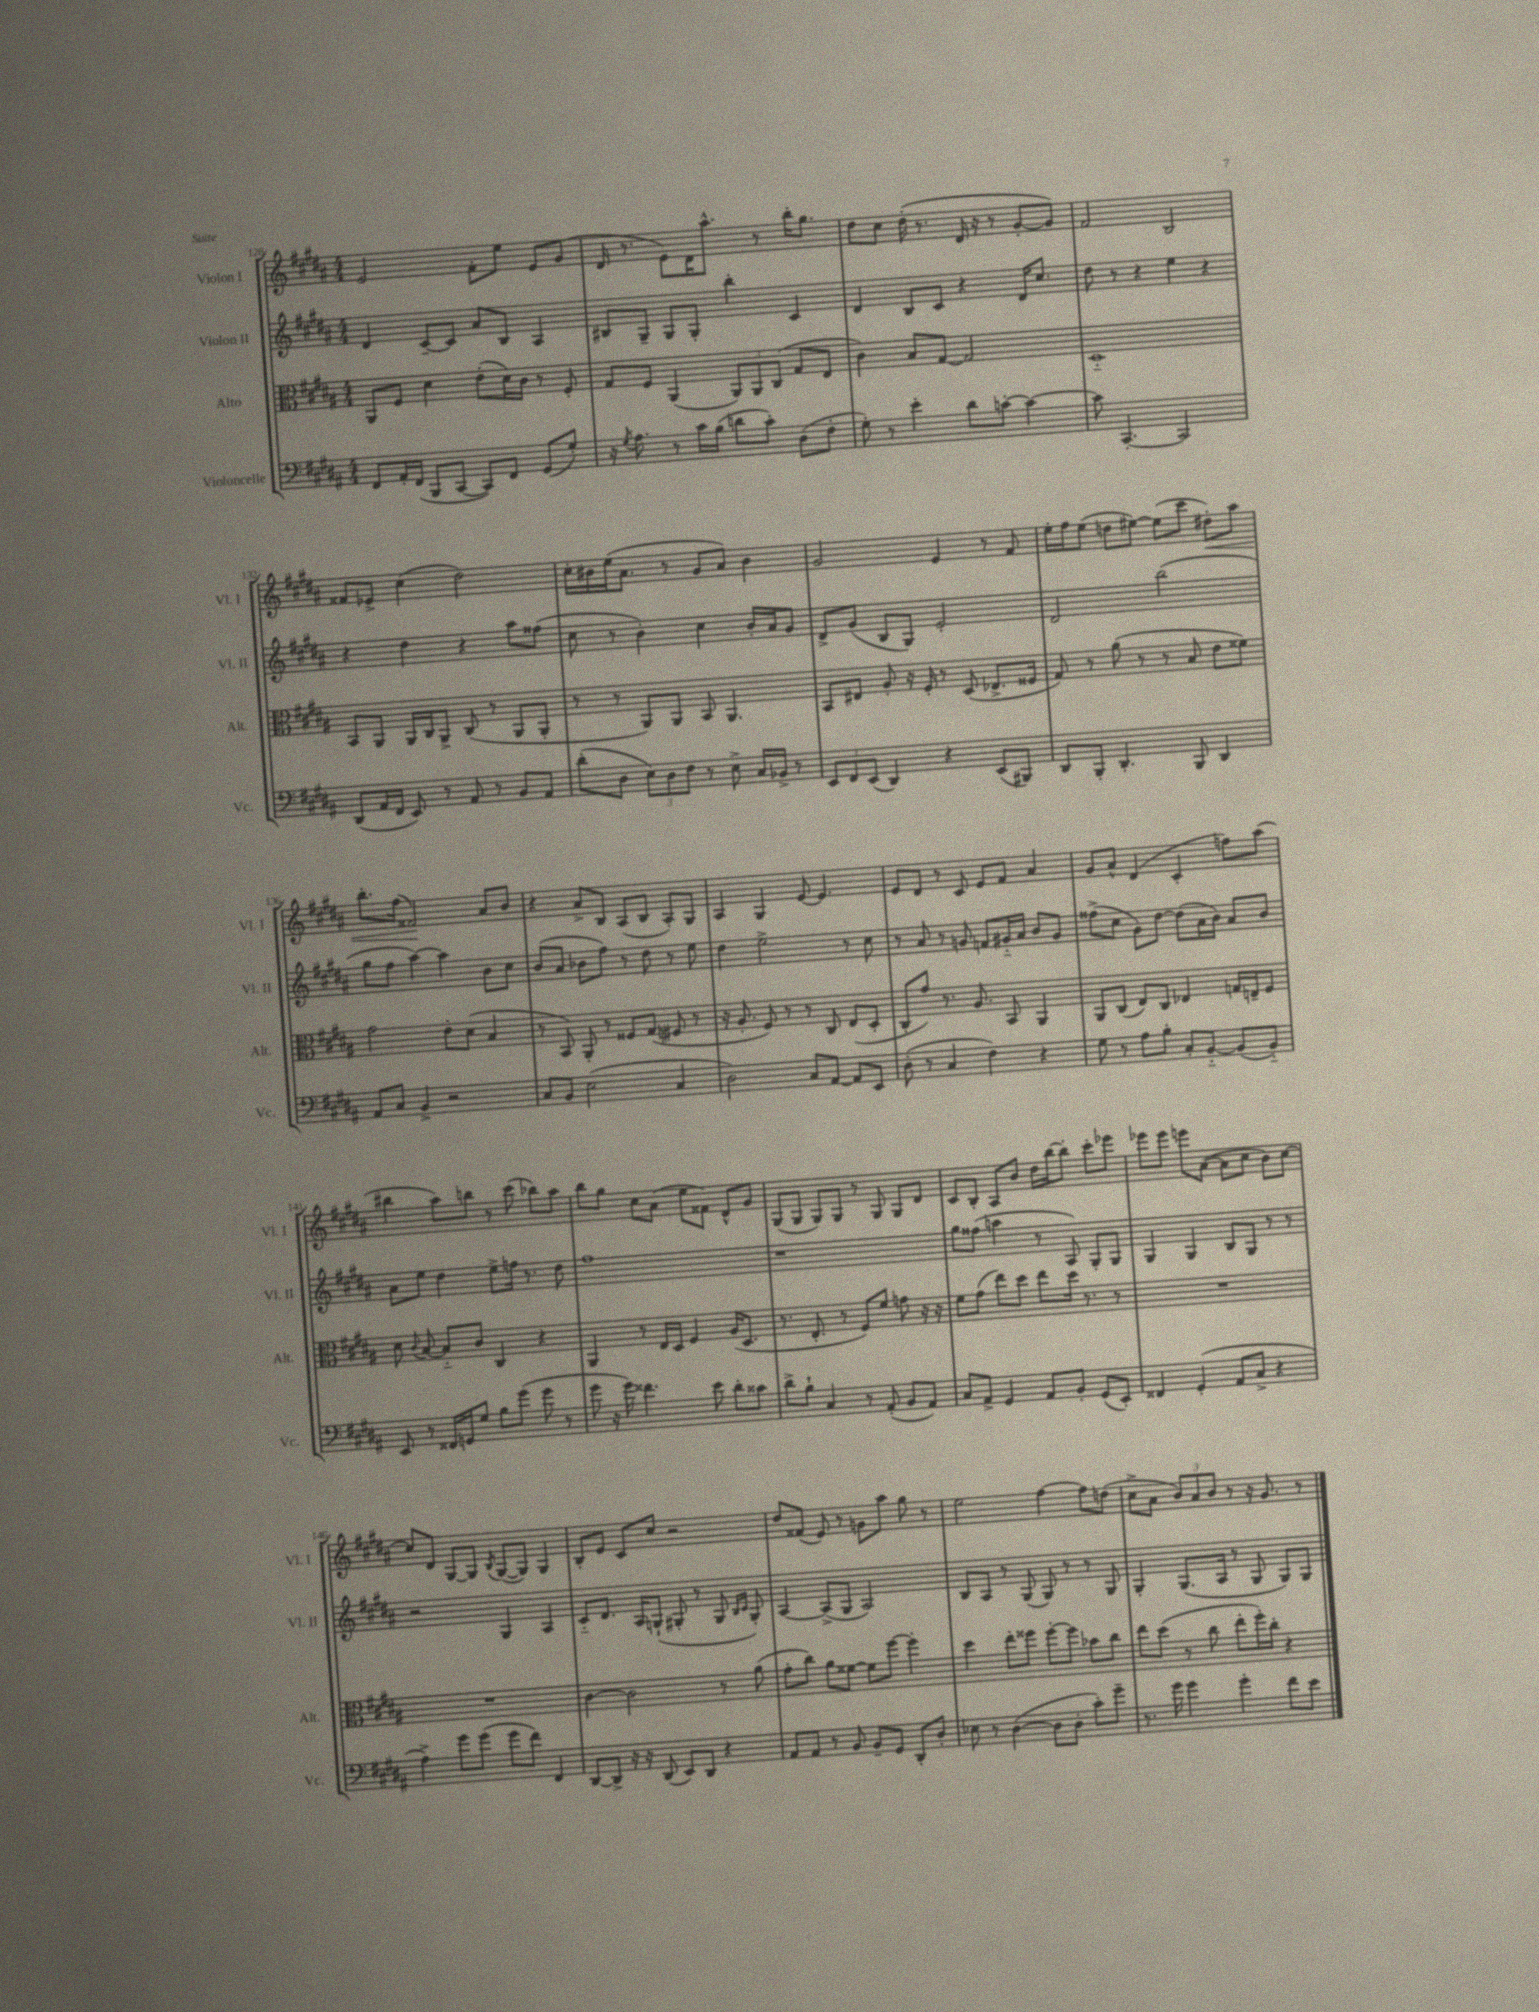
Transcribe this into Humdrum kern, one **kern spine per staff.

**kern	**kern	**kern	**kern
*staff4	*staff3	*staff2	*staff1
*clefF4	*clefC3	*clefG2	*clefG2
*k[f#c#g#d#a#]	*k[f#c#g#d#a#]	*k[f#c#g#d#a#]	*k[f#c#g#d#a#]
*M4/4	*M4/4	*M4/4	*M4/4
8FF#	8AA#	4d#	2e
16AA#'	8F#	.	.
(16FF#	.	.	.
8BBB	4d#	[8c#~	.
[8CC#	.	8c#]	.
8CC#])	(8e'	8a#	8f#'
8FF#	16d#)	8B	8ee
.	16c#	.	.
(8GG#	8r	4A#	8e
8G#')	8F#'	.	(8g#
=	=	=	=
16r	8G#	8B#	16d#
8qG#	.	.	.
8.A#	.	.	8.r
.	8F#	8G#~	.
8r	(4AA#	8G#	8e)
16c#	.	8G#'	16d#
(16B	.	.	8.aa#^^
8d	12AA#)	4bb'	.
.	12AA#	.	.
8c#')	.	.	8r
.	(12C#	.	.
(8D#	8G#	4c#	16bb'
.	.	.	8.gg#
8F#'	8E	.	.
=	=	=	=
8G#')	4c#)	4d#	8dd#
8r	.	.	8cc#
4e'	8B	8B	(16dd#'
.	.	.	8.r
.	[8G#	8c#	.
8d#	2G#]	4r	16d#
.	.	.	16r
[8c'	.	.	8r
4c_	.	16d#	[8g#'
.	.	8.cc#	.
.	.	.	8g#])
=	=	=	=
8c]	1D#'~	8dd#	2f#
[4.CC#'	.	8r	.
.	.	4r	.
2CC#]	.	4ee	2B
.	.	4r	.
=	=	=	=
(8DD#	8BB	4r	8f##
16AA#	8AA#	.	8e-^
16FF#	.	.	.
8EE)	16AA#	4dd#	(4cc#
.	16C#	.	.
8r	8AA#^	.	.
8AA#	(8C#	4r	2dd#)
8r	8r	.	.
8BB	8AA#	8aa#	.
8AA#	8AA#'	(8ff##	.
=	=	=	=
(8d#'	8r	8cc#	16cc#'
.	.	.	16b#
8D#	8r	8r	(16ee
.	.	.	8.a#
12E)	8AA#)	4b')	.
12D#	.	.	.
.	8AA#	.	8r
12F#	.	.	.
8r	8BB	4cc#	8g#
8E^	4.AA#	.	8a#)
16C#	.	16b'	4b#
16BB-^	.	16a#	.
8r	.	8g#	.
=	=	=	=
12EE	8BB	8d#^	2g#
12FF#	.	.	.
.	8E#	(8g#	.
(12EE	.	.	.
4DD#)	8A#'	8B	.
.	16r	8G#)	.
.	16F#'	.	.
4r	8r	2e'	4e
.	(8D#	.	.
(8EE	8.E-^	.	8r
8BBB#)	.	.	8f#
.	16F##	.	.
=	=	=	=
8DD#	8G#)	2d#	16ee'
.	.	.	16ff#
8BBB'	8r	.	(8ee
4.DD#'	(8a#	.	8dd
.	8r	.	[8ee#)
.	8r	(2bb	(8ee#]
8BBB	8B	.	8ccc#
4DD#	8e	.	8dd#')
.	8f##)	.	8aa#
=	=	=	=
8AA#	2g#	8gg#	8.bb'
8C#	.	8ff#	.
.	.	.	(16ff#
4BB^	.	[4aa#)	2f##)
2r	8e'	4aa#]	.
.	(8d#	.	.
.	4B	8b	8a#
.	.	8cc#	8b
=	=	=	=
8C#	8r	(8b	4r
8BB	8BB)	8a#	.
(2E	8AA#'	8b-	8a#^
.	8r	8ff#)	8B
.	8F##	8r	(8A#
.	(8G#	8dd#	8B
4C#	8F#	8r	8A#')
.	8r	8ee	8G#
=	=	=	=
2D#)	16r	4dd#	4A#
.	8.A#'	.	.
.	8F#)	2ee^	4G#
.	8r	.	.
8C#	8r	.	[8e
[8AA#	8C#	.	4.e]
8AA#]	(8E	8r	.
8EE	8D#'	8cc#	.
=	=	=	=
(8D#'	8C#'	8r	8e
8r	8g#)	8a#	8d#
4C#	8.r	8r	8r
.	.	8g	8c#
.	8.A#	.	.
4F#)	.	8f	8e
.	8BB	16g#'~	8f#
.	.	16a#	.
4r	4AA#	8b	4a#
.	.	8g#	.
=	=	=	=
8G#	8AA#	(8ff##^	8g#
8r	(8C#	8cc#	8a#^^
8A#	8E)	8g#)	(4d#
8B'	8C#	[8dd#	.
8C#'	4E-	(8dd#]	4c#'
[8BB'~	.	16a#	.
.	.	16b)	.
(8BB]	16G	8a#	8ff)
.	16E~	.	.
8BB'~)	8F#	8b	(8aa#
=	=	=	=
8EE	8d#	8a#	4bb#
.	8qqc#	.	.
8r	[8B	8ee	.
16FF##	8B'~]	4dd#	8aa#)
16GG	.	.	.
8G#	8c#	.	8bb
8B	4C#	8ee^	8r
(8g#	.	16ff	(8ccc#
.	.	8.r	.
8g#	4r	.	8bb-)
8r	.	8dd#	8aa#
=	=	=	=
8g#	4AA#	1ff#	8bb
16r	.	.	8gg#
16g#)	.	.	.
4.f##	8r	.	8cc#
.	16E	.	(8a#
.	16D#	.	.
.	4F#	.	8ee
8e	.	.	8f##)
8d#'	(16A#	.	8d#^^
.	8.D#	.	.
8c##	.	.	8g#
=	=	=	=
8d#^	8.r	1r	(8G#
8B`	.	.	8G#
.	8.E'	.	.
4C#	.	.	8G#)
.	8r	.	8G#
8r	8F#)	.	8r
(8AA#'	8f#	.	8G#
8BB	8g	.	8G#
8AA#)	16r	.	8d#
.	16r	.	.
=	=	=	=
8C#	8f#	8gg#	8c#
8AA#^	(8g#	(8ff##	8B'
4GG#	8ee)	4aa	8A#
.	8dd#	.	8b
8AA#	8ee	8r	16dd#
.	.	.	[16bb
8BB'	16dd#	8A#)	8bb']
.	8.r	.	.
(8GG#	.	8G#'	8ccc#'
8EE')	8r	8G#	8eee-
=	=	=	=
4FF##	1r	4G#	8eee-
.	.	.	8eee-
(4GG#'	.	4G#	8eee
.	.	.	([8a#
8AA#	.	8B	8a#]
8C#^	.	8G#	8cc#
4r	.	8r	8b)
.	.	8r	[8cc#
=	=	=	=
4A#^)	1r	2r	8cc#]
.	.	.	8d#
8g#	.	.	[8G#
(8g#	.	.	8G#]
.	.	.	8qB
8g#	.	4G#	([8G#
8f#)	.	.	8G#])
4FF#	.	4A#	4G#
=	=	=	=
[8DD#	[4c#	8c#'~	8B'
8DD#^]	.	8.d#	8e
16r	2c#]	.	8c#
16r	.	16A#	.
(8DD#	.	(8G`	8cc#
8EE)	.	8G#'	2r
8DD#	.	8r	.
4r	8r	8G#	.
.	.	16qqB	.
.	.	16qqc#	.
.	(8a#	8G#')	.
=	=	=	=
8AA#	8g#'	[4A#	8dd#
8AA#	8cc#)	.	(8f##
8r	8a#	(8A#^]	8e)
8BB	[8f##	8G#	8r
8BB~	8f##]	2A#)	8g
8GG#	[8ff#	.	8aa#
8DD#'	4ff#']	.	8gg#
8D#'	.	.	8r
=	=	=	=
8E-	4dd#	8B	2ee
8r	.	8A#	.
([4D#	8ee'	8r	.
.	8ff##	(8G#	.
8D#]	[8ff##'	8G#)	[4ff#
8D#'	8ff##]	8r	.
8c#')	8b-	8r	8ff#]
8g#~	8cc#	8G#	(8dd
=	=	=	=
8.r	8ee	4G#'	8cc#^
.	(8dd#	.	8a#
16g#	.	.	.
4g#	8r	(8.G#	12b)
.	.	.	12a#
.	8cc#	.	.
.	.	.	12b
.	.	16A#	.
4g#'	8ee'	8r	8r
.	16ff#')	8G#	16r
.	16cc#'	.	8.g#
8f#	4r	8G#)	.
8e	.	8G#	8r
==	==	==	==
*-	*-	*-	*-
